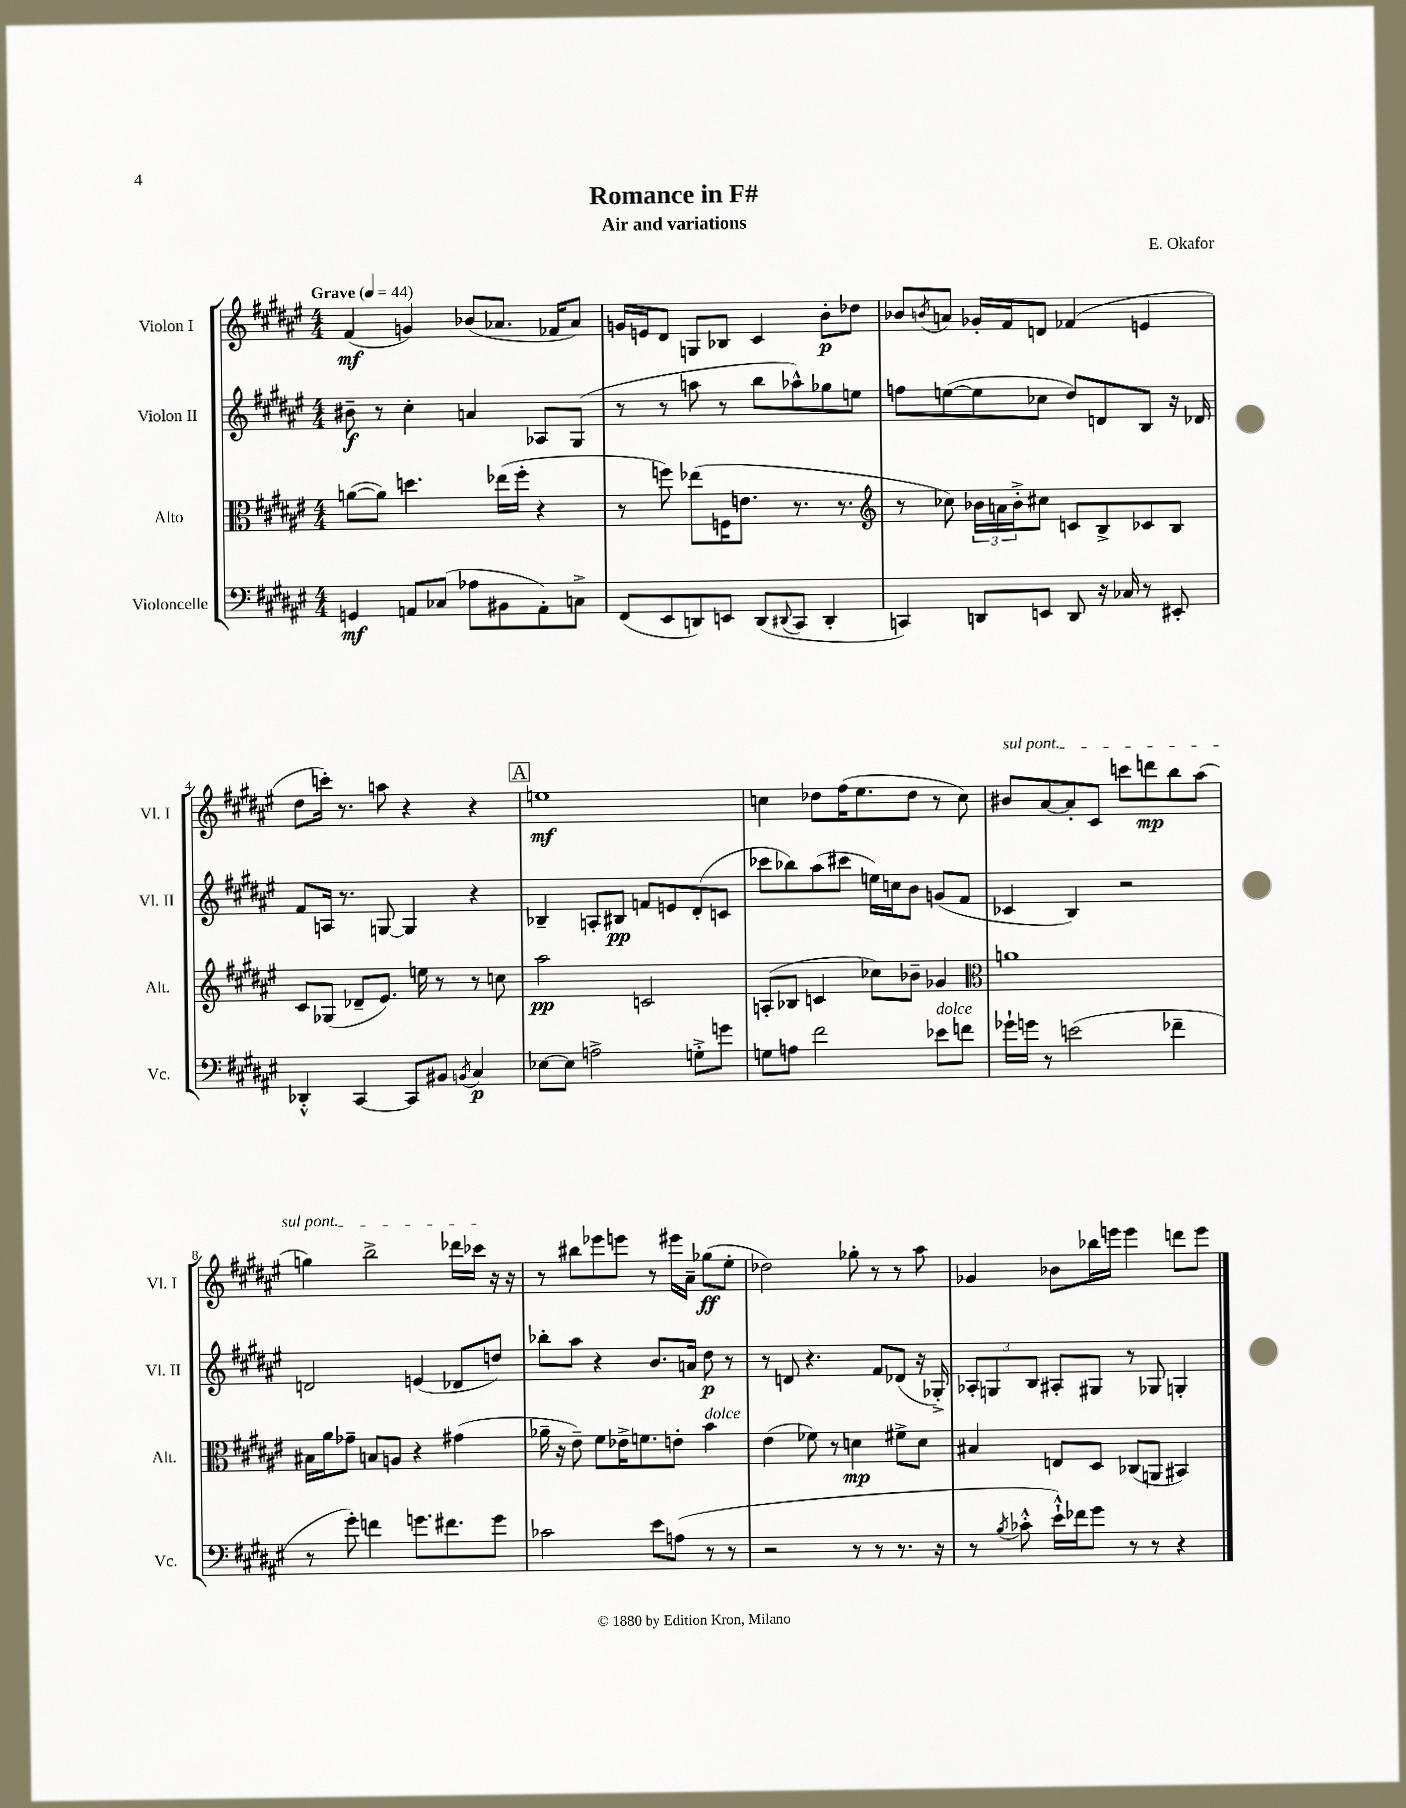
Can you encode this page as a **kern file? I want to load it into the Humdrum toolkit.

**kern	**kern	**kern	**kern
*staff4	*staff3	*staff2	*staff1
*clefF4	*clefC3	*clefG2	*clefG2
*k[f#c#g#d#a#e#]	*k[f#c#g#d#a#e#]	*k[f#c#g#d#a#e#]	*k[f#c#g#d#a#e#]
*M4/4	*M4/4	*M4/4	*M4/4
*MM44	*MM44	*MM44	*MM44
4GG/	([8a\L	8b#~\	(4f#/
.	8a\]J)	8r	.
8AA/L	4.dd\	4cc#'\	4g/)
(8C-/J	.	.	.
8A-\L	.	4a/	(8b-/L
8BB#\	(16ee-\LL	.	8.a-/J
.	16ff#'\JJ	.	.
8AA'\)	4r	8A-/L	.
.	.	.	16f-/LK
8C^\J	.	(8G#/J	8a-/J)
=	=	=	=
(8FF#/L	8r	8r	16g/LL
.	.	.	16e/J
8EE#/	8ff\)	8r	8d#/J
8DD/)	(8ee-\L	8aa\	8G/L
8EE/J	16F\K	8r	8B-/J
.	8.e\J	.	.
(8DD/L	.	8bb\L	4c#/
8qqDD#/	.	.	.
8CC#/J	8.r	8aa-^^\)	.
4DD#'/	.	8gg-\	8b'\L
.	8.r	.	.
.	.	8ee\J	8dd-\J
=	=	=	=
*	*clefG2	*	*
4CC/)	8r	8ff\L	8b-/L
.	.	.	8qb/
.	8cc-\)	([8ee\	8a/J
8DD/L	24b-\LL	8ee\]	16g-'/LL
.	24a\	.	.
.	.	.	16f#/J
.	24b-'^\J	.	.
8EE/J	8cc#\J	8cc-\J	8d/J
8DD/	8c/L	8dd#/L)	(4f-/
16r	8B^/	8d/	.
16C-/	.	.	.
8r	8c-/	8B/J	4e/
8EE#'/	8B/J	16r	.
.	.	16d-/	.
=	=	=	=
4DD-'^^/	8c#/L	8f#/L	8dd#\L
.	(8G-/J	16A/Jk	16ccc'\Jk)
.	.	8.r	8.r
[4CC#/	8d-~/L	.	.
.	8.e#/J)	[8G/	8aa\
8CC#/]L	.	4G/]	4r
.	16ee\	.	.
8BB#/J	8r	.	.
8qBB/	.	.	.
4C#/	8r	4r	4r
.	8cc\	.	.
=	=	=	=
[8E-\L	2aa#\	4B-~/	1ee
8E-\]J	.	.	.
2A^\	.	8A'/L	.
.	.	8B#/J	.
.	2c/	8f/L	.
.	.	8e/	.
8G'^\L	.	(8d#'/	.
8g\J	.	8c/J	.
=	=	=	=
8G\L	(8A'/L	8ccc-\L	4cc\
8A\J	8B-/J	8bb-\)	.
2f#\	4c/	(8aa#\	8dd-\L
.	.	8ccc#\J	(16ff#\K
.	.	.	8.ee#\
.	8cc-\L)	16ee\LL)	.
.	.	16cc\J	.
.	8b-~\J	8b\J	8dd-\J
8e-\L	4g-/	(8g/L	8r
8f\J	.	8f#/J	8cc\)
=	=	=	=
*	*clefC3	*	*
16g-`\LL	1a	4c-/	8b#/L
16g\JJ	.	.	.
8r	.	.	[8a#/
(2e\	.	4B/)	8a#'/]
.	.	.	8c#/J
.	.	2r	8ccc\L
.	.	.	8ddd\
4f-~\	.	.	8bb\
.	.	.	(8aa#\J
=	=	=	=
8r	16B#\LL	2d/	4gg\)
.	16a#\J	.	.
8g#'\)	8g-~\J	.	.
4f\	8B/L	.	2bb^\
.	8A/J	.	.
8.g\L	4r	(4e/	.
8.f#\	.	.	.
.	(4g#\	8d-/L	16ddd-\LL
.	.	.	16ccc-\JJ
8g\J	.	8dd/J)	16r
.	.	.	16r
=	=	=	=
2c-\	16a-~\	8bb-'\L	8r
.	16r	.	.
.	8e#~\)	8aa#\J	8bb#\L
.	8f#\L	4r	8eee-\
.	16e-^\K	.	8eee\J
.	8.f\	.	.
8e#\L	.	8.b/L	8r
(8A\J	8e'\J	.	16eee#\LL
.	.	16a/Jk	16a#~\JJ
8r	4b\	8dd#\	(8gg-\L
8r	.	8r	8ee#'\J
=	=	=	=
2r	(4e#\	8r	2dd-\)
.	.	8d/	.
.	8f-\)	4.r	.
.	8r	.	.
8r	4d\	.	8gg-'\
8r	.	8f#/L	8r
8.r	8f#^\L	(8d-/J	8r
.	8d\J	16r	8aa#\
16r	.	16G-'^/)	.
=	=	=	=
8r	4B#/	12A-'/L	4g-/
.	.	12G/	.
8qB/	.	.	.
8c-'^^\	.	.	.
.	.	12B/J	.
16e#`^^\LL)	8E/L	8A#'/L	8b-\L
16f-\J	.	.	.
8g#\J	8D#/J	8G#/J	16bb-\L
.	.	.	16eee\JJ
8r	(8C-/L	8r	4eee\
8r	8AA/J	8G-/	.
4r	4BB#/)	4G'/	8ddd\L
.	.	.	8eee\J
==	==	==	==
*-	*-	*-	*-
